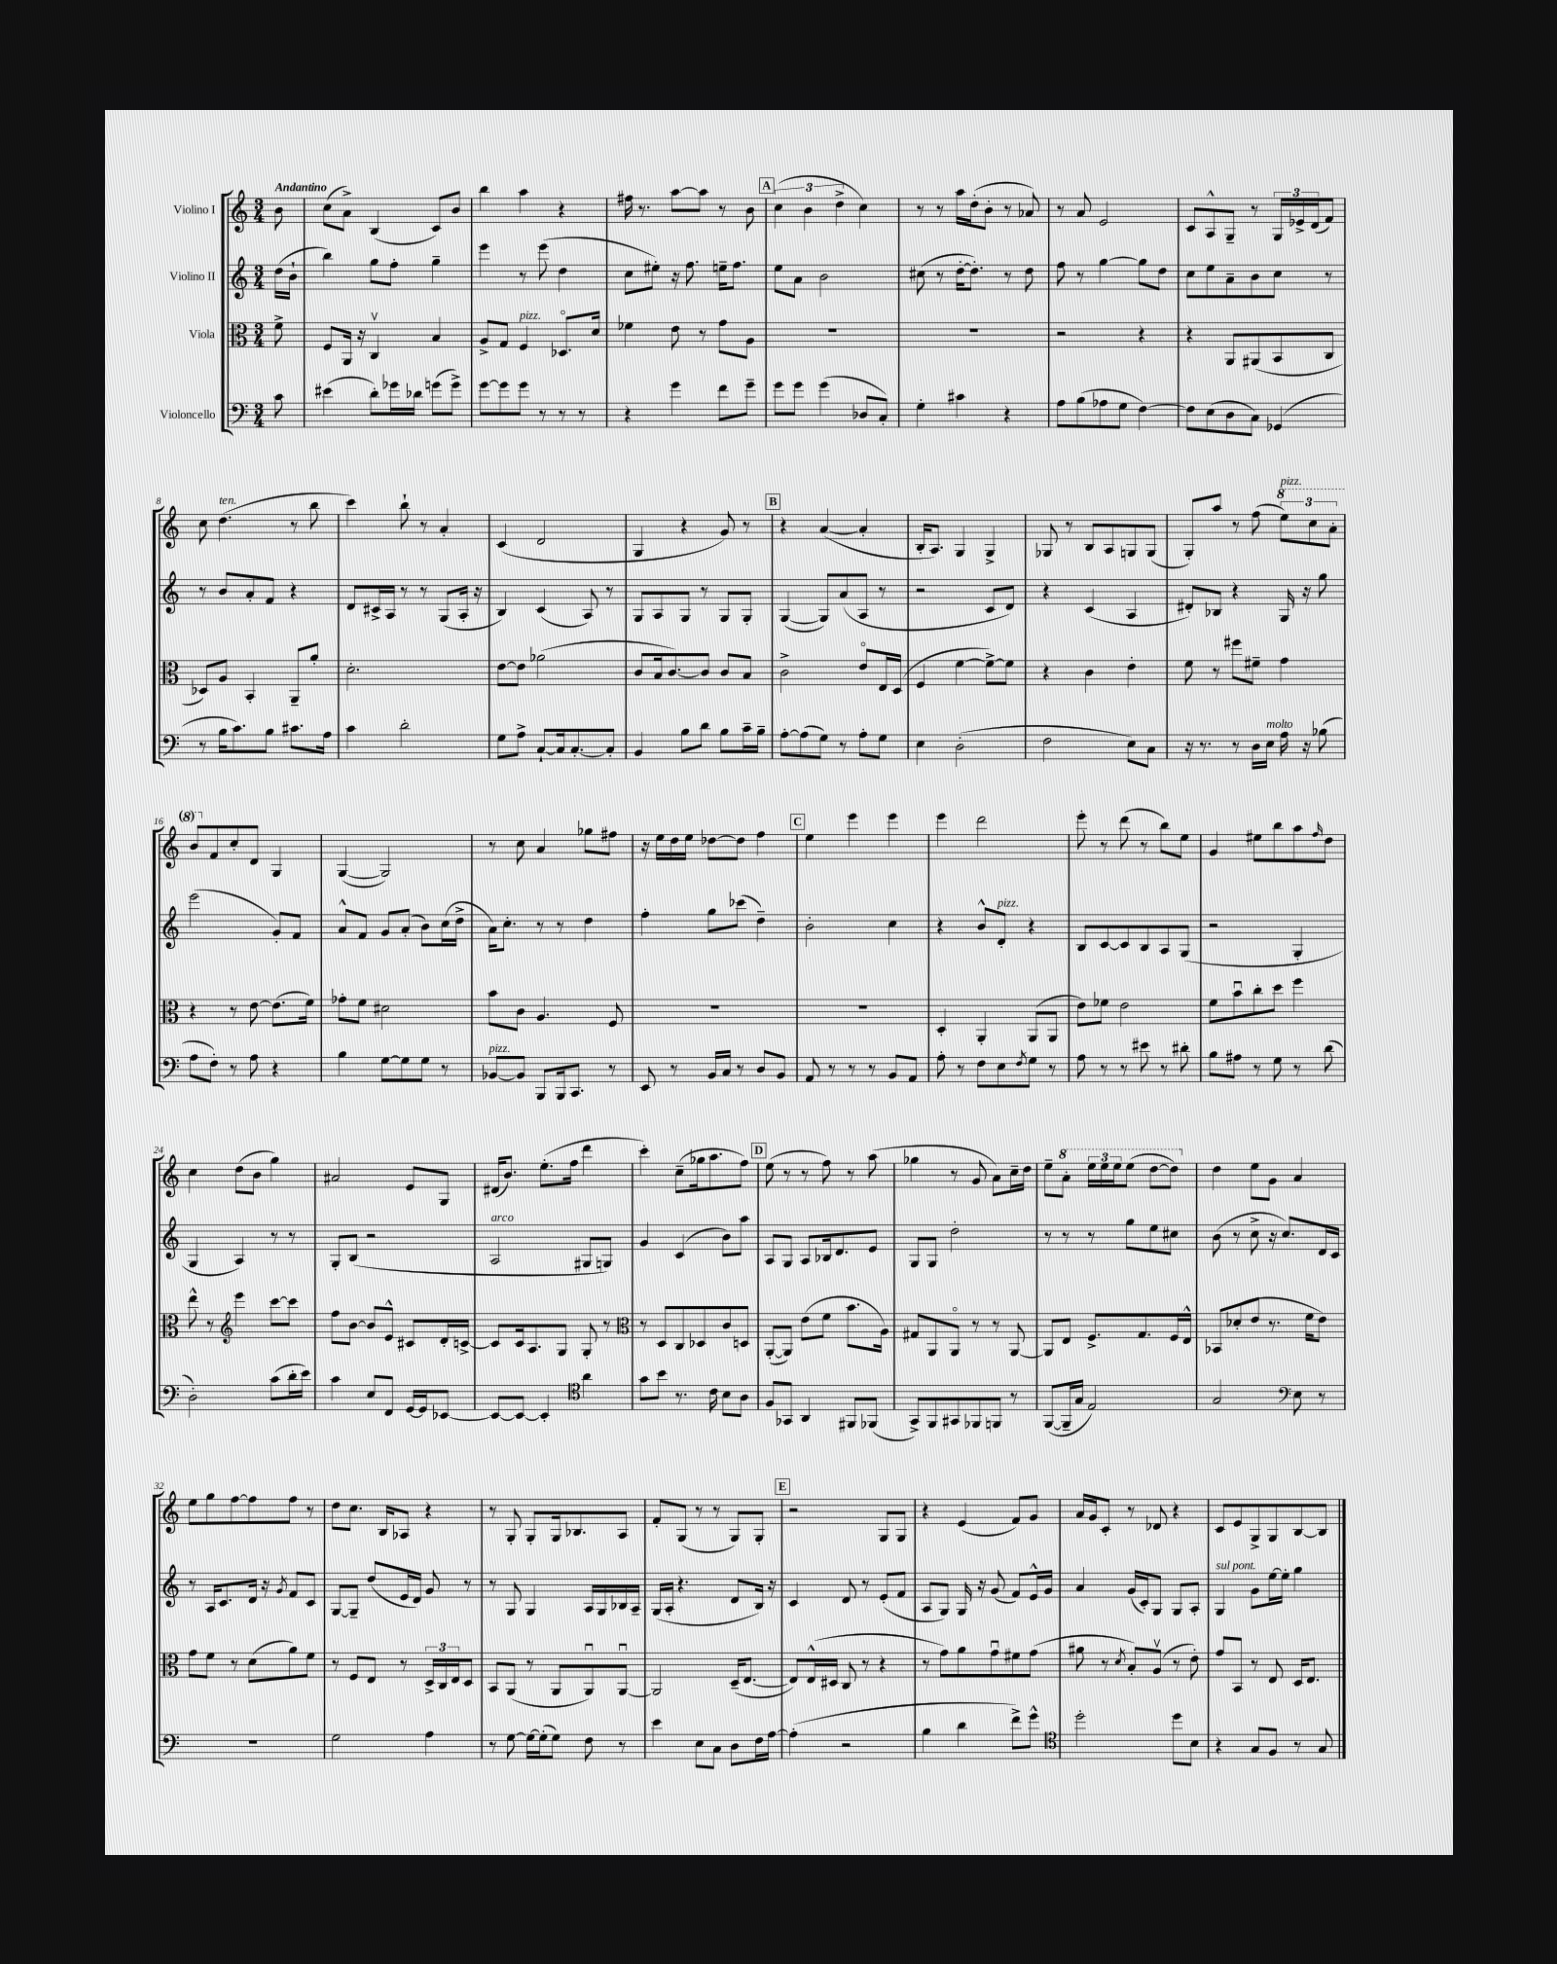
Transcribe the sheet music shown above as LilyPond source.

<<
\new StaffGroup <<
\new Staff = "s0" \with { instrumentName = "Violino I" } {
    \clef treble \key c \major \numericTimeSignature \time 3/4 \partial 8 \tempo "Andantino"
    b'8 |
    c''8( a'8->) b4( c'8) b'8 |
    b''4 a''4 r4 |
    fis''16 r8. a''8~ a''8 r8 b'8 |
    \mark \markup { \box "A" } \tuplet 3/2 { c''4( b'4 d''4-> } c''4) |
    r8 r8 a''16 d''16-.( b'8-. r8 aes'8) |
    r8 a'8 e'2 |
    c'8 a8-^ g8-- r8 \tuplet 3/2 { g16 ees'16-> d'16( } f'8) |
    c''8 d''4.^\markup { \italic "ten." }( r8 b''8 |
    c'''4) b''8-! r8 a'4-. |
    c'4( d'2 |
    g4 r4 g'8) r8 |
    \mark \markup { \box "B" } r4 a'4~( a'4-. |
    b16-. a8.) g4 g4-> |
    ges8 r8 b8 a8 g8 g8( |
    g8-.) a''8 r8 f''8( \tuplet 3/2 { \ottava #1 e'''8^\markup { \italic "pizz." }) c'''8 a''8-. } |
    b''8 \ottava #0 f'8 c''8-. d'8 g4 |
    g4~( g2) |
    r8 c''8 a'4 ges''8 fis''8 |
    r16 e''16 d''16 e''16 des''8~ des''8 f''4 |
    \mark \markup { \box "C" } e''4 e'''4 e'''4 |
    e'''4 d'''2 |
    e'''8-. r8 d'''8( r8 b''8) e''8 |
    g'4 eis''8 b''8 a''8 \grace { f''16 } d''8 |
    c''4 d''8( b'8 g''4) |
    ais'2 e'8 g8 |
    dis'16( b'8.) e''8.-.( f''16 d'''4 |
    c'''4-.) c''8--( ges''16 a''8. f''8) |
    \mark \markup { \box "D" } e''8( r8 r8 f''8) r8 a''8( |
    ges''4 r8 g'8 a'8) c''16-- d''16 |
    e''8-- \ottava #1 a''8-. \tuplet 3/2 { e'''16 e'''16 e'''16 } e'''8( d'''8~ d'''8) \ottava #0 |
    d''4 e''8 g'8 a'4 |
    e''8 g''8 f''8~ f''8 f''8 r8 |
    d''8 c''8. b16 aes8 r4 |
    r8 g8-. g8-. g16 bes8. a8 |
    f'8-. g8( r8 r8 g8) g8-. |
    \mark \markup { \box "E" } r2 g8 g8 |
    r4 e'4( f'8) g'8 |
    a'16 g'16 c'8-. r8 des'8 r4 |
    c'8 e'8 g8-> g8 b8~ b8 \bar "|." |
}
\new Staff = "s1" \with { instrumentName = "Violino II" } {
    \clef treble \key c \major \numericTimeSignature \time 3/4 \partial 8
    d''16( b'16-! |
    b''4) g''8 f''8-. g''4-- |
    e'''4 r8 e'''8( d''4 |
    c''8 eis''8-.) r16 f''8. e''16-- f''8. |
    \mark \markup { \box "A" } e''8 a'8 b'2 |
    cis''8( r8 d''16~-. d''8.-.) r8 d''8 |
    f''8 r8 g''4~ g''8 d''8 |
    c''8 e''8 a'8-- b'8 c''8 r8 |
    r8 b'8 a'8-. f'8 r4 |
    d'8 cis'16-> a16 r8 r8 g8( a16-. r16 |
    b4) c'4( a8) r8 |
    g8 a8 g8 r8 g8 g8-. |
    \mark \markup { \box "B" } g4~( g8) a'8( a8 r8 |
    r2 c'8 d'8) |
    r4 c'4( a4 |
    dis'8-.) bes8 r4 g16 r16 g''8 |
    e'''2( g'8-.) f'8 |
    a'8-^ f'8 g'8 a'8-.( b'8) c''16( d''16-> |
    a'16) c''8.-. r8 r8 d''4 |
    f''4-. g''8 ces'''8( d''4--) |
    \mark \markup { \box "C" } b'2-. c''4 |
    r4 b'8-^ d'8-.^\markup { \italic "pizz." } r4 |
    b8 c'8~ c'8 b8 a8 g8( |
    r2 g4-. |
    g4 a4) r8 r8 |
    g8-. b8( r2 |
    a2^\markup { \italic "arco" } gis8 g8) |
    g'4 c'4( b'8) a''8 |
    \mark \markup { \box "D" } a8 g8 a8 bes16 d'8. e'8 |
    g8 g8 d''2-. |
    r8 r8 r8 g''8 e''8 cis''8 |
    b'8( r8 c''8-> r16 c''8.) d'16 c'16 |
    r8 a16 c'8. d'16 r16 \acciaccatura { g'8 } f'8 c'8 |
    g8~ g8-- d''8( e'16 d'16) g'8 r8 |
    r8 g8 g4 a16 g16 bes16 a16-- |
    g16( a16-. r4. d'8 b16) r16 |
    \mark \markup { \box "E" } c'4 d'8 r8 e'8-.( f'8 |
    a8 g8) g16 r16 g'8( f'8) e'16-^ g'16 |
    a'4 g'16( c'16-.) g8 g8 a8-. |
    g4^\markup { \italic "sul pont." } g'8 e''16~ e''16-. g''4 \bar "|." |
}
\new Staff = "s2" \with { instrumentName = "Viola" } {
    \clef alto \key c \major \numericTimeSignature \time 3/4 \partial 8
    f'8-> |
    f8 a,16 r16 c4\upbow b4 |
    a8-> g8 f4^\markup { \italic "pizz." } des8.\flageolet d'16 |
    fes'4 e'8 r8 g'8 a8 |
    \mark \markup { \box "A" } R2. |
    R2. |
    r2 r4 |
    r4 a,8 ais,8( b,8 c8 |
    des8) a8 b,4-. a,8-- a'8-. |
    d'2.-. |
    e'8~ e'8 aes'2( |
    c'8 b16 c'8.~) c'8 c'8 b8 |
    \mark \markup { \box "B" } c'2-> e'8\flageolet e16 d16( |
    f4 f'4~ f'8~->) f'8 |
    r4 c'4 e'4-. |
    f'8 r8 fis''8 fis'8-- g'4 |
    r4 r8 e'8~ e'8.( f'16) |
    ges'8-. f'8 dis'2 |
    b'8 c'8 a4. f8 |
    R2. |
    \mark \markup { \box "C" } R2. |
    d4-. a,4-. a,8( a,8 |
    e'8) fes'8 e'2 |
    f'8 b'8\downbow c''8-. d''8 f''4 |
    e''8-^ r8 \clef treble e'''4 c'''8~ c'''8 |
    f''8 b'8~ b'8 e'8-^ cis'8 d'16-. c'16~-> |
    c'8 c'16 a8. g8 g8-. r8 |
    \clef alto r8 d8 c8 des8 c'8 d8 |
    \mark \markup { \box "D" } a,8~-.( a,8) e'8( f'8 b'8. a16) |
    gis8 a,8 a,8\flageolet r8 r8 a,8~ |
    a,8 e8 f8.-> g8. f16 e16-^ |
    bes,8 des'8-.( e'8 r8. f'16 e'8) |
    g'8 f'8 r8 d'8( a'8) f'8 |
    r8 f8 e8 r8 \tuplet 3/2 { d16-> c16 e16 } d8 |
    b,8 a,8( r8 a,8 a,8\downbow) a,8~\downbow |
    a,2 d16--( e8.~ |
    \mark \markup { \box "E" } e8) e16-^( dis16 c8 r8 r4 |
    r8 g'8) a'8 g'8\downbow fis'8 g'8( |
    ais'8 r8 \acciaccatura { d'8 } b8-.) a8\upbow( r8 e'8-.) |
    g'8 b,8 r8 e8 d16 e8. \bar "|." |
}
\new Staff = "s3" \with { instrumentName = "Violoncello" } {
    \clef bass \key c \major \numericTimeSignature \time 3/4 \partial 8
    c'8 |
    eis'4( d'8-.) ges'16 des'16 g'8( g'8->) |
    g'8~ g'8 g'8 r8 r8 r8 |
    r4 g'4 f'8 g'8-- |
    \mark \markup { \box "A" } g'8 g'8 g'4( des8 c8-.) |
    g4-. cis'4 r4 |
    a8 b8( aes8 g8 f4~) |
    f8 e8( d8 c8) ges,4( |
    r8 b16 c'8.) b8 cis'8. a16 |
    c'4 d'2-. |
    g8 a8-> c8~-! c16 c8.~-. c8-. |
    b,4 b8 d'8 b8 c'16-- b16-- |
    \mark \markup { \box "B" } a8~-. a8( g8) r8 a8-. g8 |
    e4 d2-.( |
    f2 e8) c8 |
    r16 r8. r8 d16 e16^\markup { \italic "molto" } a16 r16 bes8( |
    a8 f8-.) r8 a8 r4 |
    b4 g8~ g8 g8 r8 |
    bes,8~^\markup { \italic "pizz." } bes,8 b,,8 b,,16 c,8. r8 |
    e,8 r8 b,16 c16 r8 d8 b,8 |
    \mark \markup { \box "C" } a,8 r8 r8 r8 b,8 a,8 |
    a8-. r8 f8 e8 \acciaccatura { f8 } g8 r8 |
    a8 r8 r8 eis'8 r8 dis'8-. |
    b8 ais8 r8 g8 r8 d'8( |
    d2-.) c'8( d'16-. e'16) |
    c'4 e8 f,8 g,16~ g,16 ees,8~ |
    ees,8~ ees,8~ ees,4-. \clef tenor a'4 |
    g'8 b'8 r8. c'16 b8 a8 |
    \mark \markup { \box "D" } f8 ges,8 a,4 fis,8 fes,8( |
    g,8->) f,8 gis,8 fes,8 f,8 r8 |
    f,8~( f,16-- g16 e2) |
    g2 \clef bass e8 r8 |
    R2. |
    g2 a4 |
    r8 g8~ g16~ g16-.( g8) f8 r8 |
    e'4 e8 c8 d8 f16 a16~ |
    \mark \markup { \box "E" } a4-.( r2 |
    b4 d'4 f'8->) g'8-^ |
    \clef tenor d''2-. d''8 b8 |
    r4 g8 f8 r8 g8 \bar "|." |
}
>>
>>
